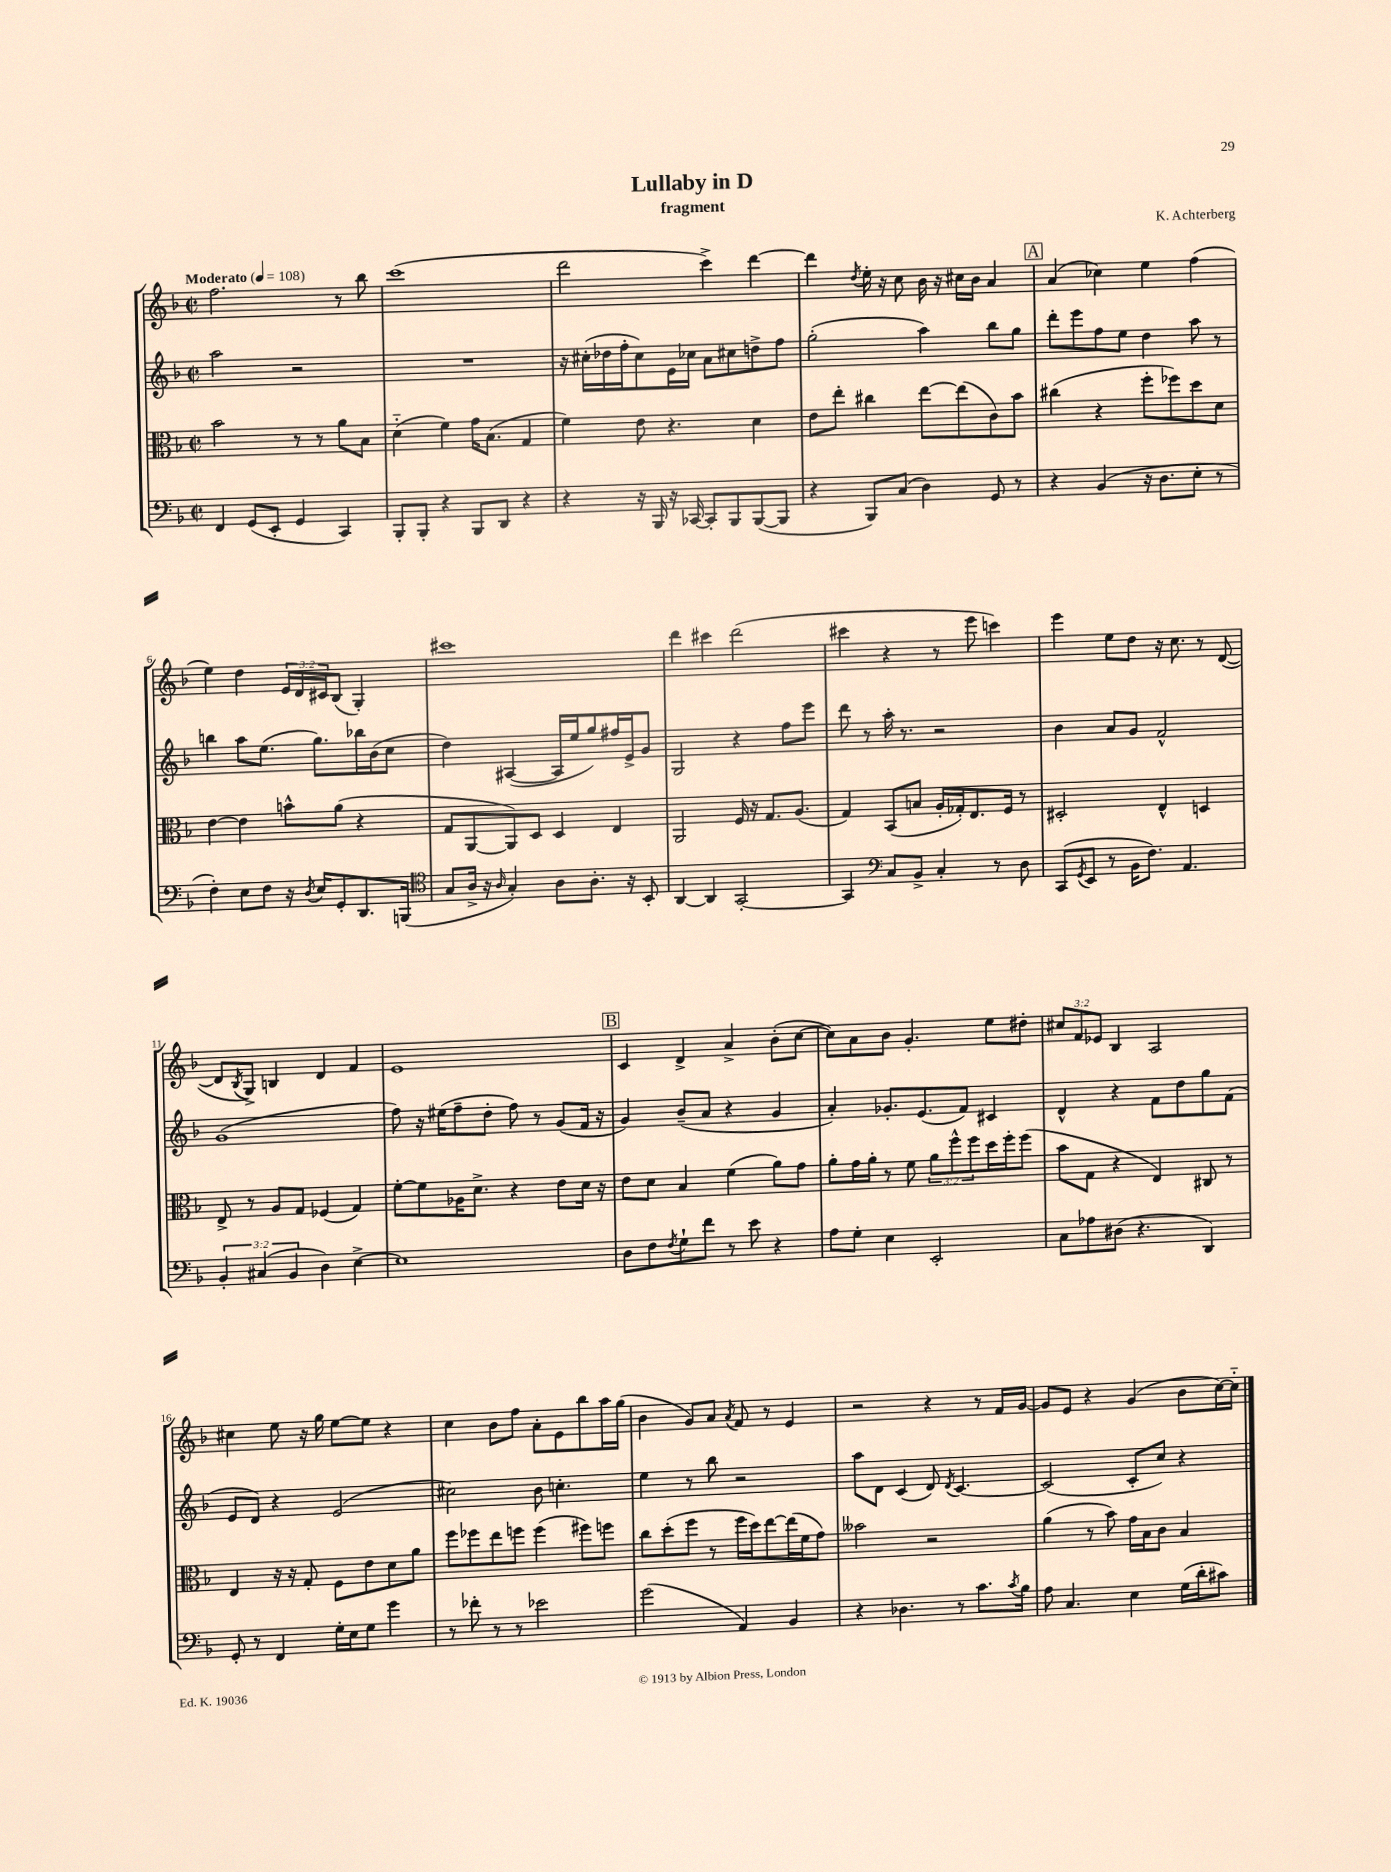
\header { title = "Lullaby in D" composer = "K. Achterberg" subtitle = "fragment" }
<<
\new StaffGroup <<
\new Staff = "s0" {
    \clef treble \key f \major \defaultTimeSignature \time 2/2 \override Staff.TupletNumber.text = #tuplet-number::calc-fraction-text \tempo "Moderato" 4 = 108
    f''2. r8 bes''8 |
    c'''1( |
    d'''2 c'''4->) d'''4~ |
    d'''4 \acciaccatura { d''8 } e''16-. r16 c''8 bes'16 r16 cis''16 bes'16 a'4 |
    \mark \markup { \box "A" } a'4( ces''4) e''4 f''4( |
    e''4) d''4 \tuplet 3/2 { e'16 d'16 cis'16 } bes8( g4-.) |
    cis'''1 |
    d'''4 cis'''4 d'''2( |
    cis'''4 r4 r8 e'''8 c'''4) |
    e'''4 e''8 d''8 r16 c''8. r8 d'8~( |
    d'8 \acciaccatura { bes8 } g8->) b4 d'4 f'4 |
    e'1 |
    \mark \markup { \box "B" } c'4 d'4-> a'4-> bes'8-.( c''8~ |
    c''8) a'8 bes'8 g'4.-. e''8 dis''8-. |
    \tuplet 3/2 { cis''8 f'8 ees'8 } bes4 a2 |
    cis''4 e''8 r16 g''16 e''8~ e''8 r4 |
    c''4 bes'8 f''8 a'8-. e'8 bes''8 a''16 g''16( |
    bes'4 g'8) a'8 \acciaccatura { a'8 } f'8 r8 e'4 |
    r2 r4 r8 f'16 g'16~ |
    g'8 e'8 r4 g'4( bes'8 c''16~) c''16-_ \bar "|." |
}
\new Staff = "s1" {
    \clef treble \key f \major \defaultTimeSignature \time 2/2
    a''2 r2 |
    R1 |
    r16 cis''16-.( des''16 f''16-. cis''8) e'16 ces''16 a'8 cis''8 d''8-> f''8 |
    g''2-.( a''4) bes''8 g''8 |
    \mark \markup { \box "A" } d'''8-. e'''8 f''8 e''8 d''4 a''8 r8 |
    b''4 a''8 e''8.( g''8.) bes''16 bes'16( c''8 |
    d''4) ais4~( ais16 e''16 g''8) fis''16 e'16-> g'8 |
    g2 r4 f''8 e'''8 |
    d'''8 r8 a''16-. r8. r2 |
    bes'4 a'8 g'8 f'2-^ |
    g'1( |
    f''8) r16 eis''16( f''8-- d''8-. f''8) r8 g'8( f'16 r16 |
    \mark \markup { \box "B" } g'4) bes'8--( a'8 r4 g'4 |
    a'4-.) ges'8.-. e'8.( f'8) cis'4 |
    d'4-^ r4 f'8 d''8 g''8 f'8( |
    e'8 d'8) r4 e'2( |
    cis''2) bes'8 c''4.-. |
    e''4 r8 bes''8 r2 |
    a''8 d'8 c'4( d'8) \acciaccatura { d'8 } c'4.~ |
    c'2( c'8-. c''8) r4 \bar "|." |
}
\new Staff = "s2" {
    \clef alto \key f \major \defaultTimeSignature \time 2/2 \override Staff.TupletNumber.text = #tuplet-number::calc-fraction-text
    bes'2 r8 r8 a'8 bes8 |
    d'4-_( f'4) g'16 bes8.( g4 |
    f'4) e'8 r4. d'4 |
    e'8 e''8-. cis''4 e''8~ e''8( c'8) bes'8 |
    \mark \markup { \box "A" } cis''4( r4 f''8-. fes''8) d''8 d'8 |
    e'4~ e'4 b'8-^ a'8( r4 |
    g8 a,8~ a,8) d8 d4 e4 |
    a,2 f16 r16 g8. a8.( |
    g4) bes,8( b8 a16-. ges16-.) e8. f16 r8 |
    dis2-. e4-^ d4 |
    e8-> r8 a8 g8 fes4( g4) |
    f'8~-. f'8 aes16 d'8.-> r4 e'8 d'16 r16 |
    \mark \markup { \box "B" } e'8 d'8 bes4 f'4( a'8) g'8 |
    a'8-. g'16 a'16-. r8 f'8 \tuplet 3/2 { a'8 f''8-^ f''8 } d''16 f''16-. f''8( |
    bes'8 g8 r4 e4) cis8 r8 |
    e4 r16 r16 g8-. f8 e'8 d'8 a'8 |
    f''8 fes''8 e''8 f''8 f''4( fis''8) f''8 |
    c''8 d''8-.( f''8 r8 f''16 d''16) e''8~ e''16( f'16 g'8) |
    beses'2 r2 |
    a'4( r8 bes'8) g'16 bes16 c'8 bes4 \bar "|." |
}
\new Staff = "s3" {
    \clef bass \key f \major \defaultTimeSignature \time 2/2 \override Staff.TupletNumber.text = #tuplet-number::calc-fraction-text
    f,4 g,8( e,8-. g,4 c,4) |
    bes,,8-. bes,,8-. r4 bes,,8 d,8 r4 |
    r4 r16 bes,,16 r16 ces,16~ ces,8-. bes,,8 bes,,8~( bes,,8 |
    r4 bes,,8) c8( d4) g,8 r8 |
    \mark \markup { \box "A" } r4 bes,4( r16 d8. e8-. r8 |
    f4-.) e8 f8 r16 \acciaccatura { d8 } e16 g,8-. d,8. b,,16( |
    \clef tenor g8 a16-> r16 \grace { a16 } g4-.) a8 a8.-. r16 bes,8-. |
    a,4~ a,4 g,2~-. |
    g,4 \clef bass c8 bes,8-> c4-. r8 d8 |
    c,8( \acciaccatura { g,8 } e,8 r8 bes,16 f8.) a,4. |
    \tuplet 3/2 { bes,4-. cis4( bes,4 } d4) e4~-> |
    e1 |
    \mark \markup { \box "B" } d8 f8 \acciaccatura { f8 } g8-! f'8 r8 e'8 r4 |
    a8 g8-. e4 e,2-. |
    c8 aes8 dis8( r4. d,4) |
    g,8-. r8 f,4 g16-. e16 g8 g'4 |
    r8 fes'8-. r8 r8 ees'2 |
    g'2( a,4) bes,4 |
    r4 des4. r8 c'8. \acciaccatura { c'8 } bes16 |
    a8 c4. e4 g16( d'16-. cis'8) \bar "|." |
}
>>
>>
